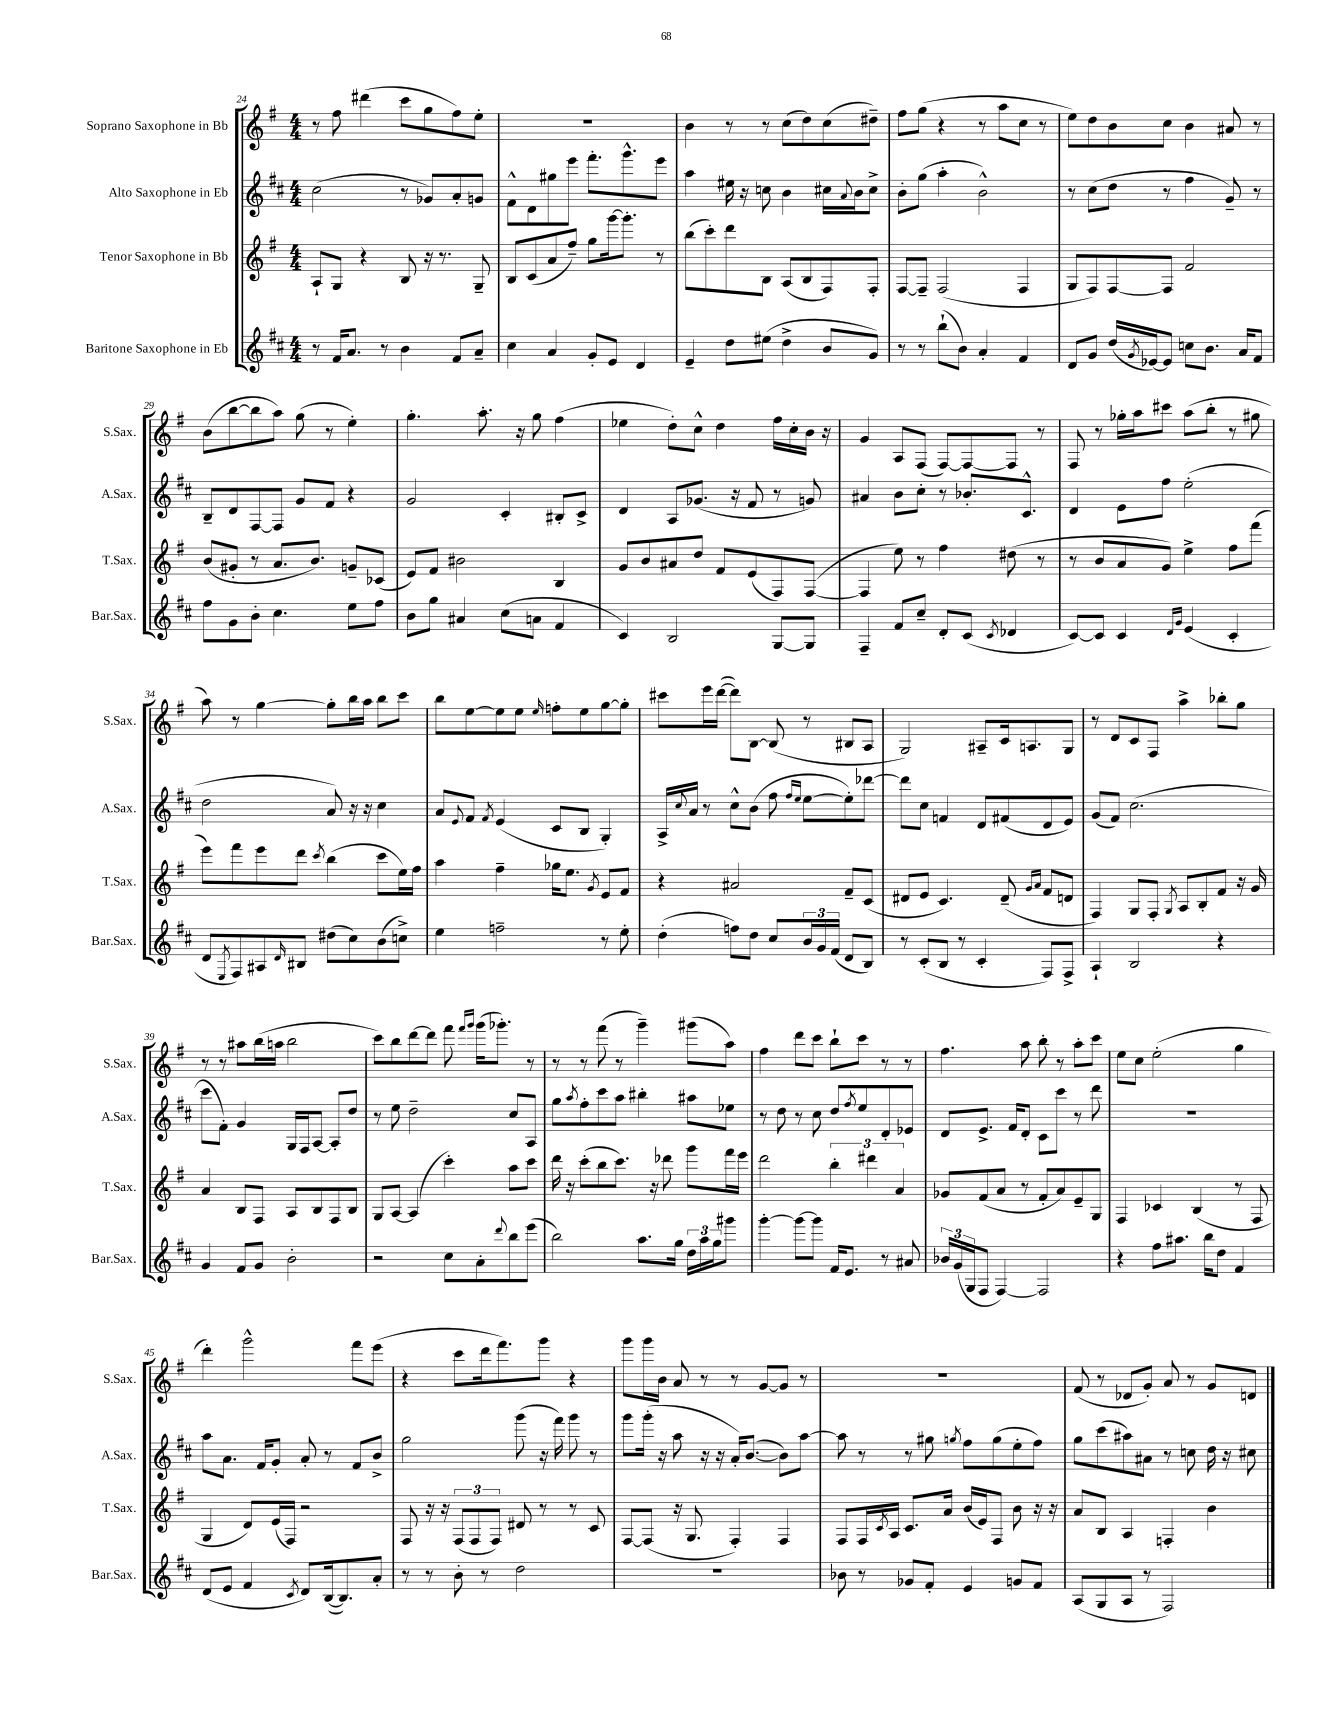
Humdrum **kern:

**kern	**kern	**kern	**kern
*part4	*part3	*part2	*part1
*staff4	*staff3	*staff2	*staff1
*I"Baritone Saxophone in Eb	*I"Tenor Saxophone in Bb	*I"Alto Saxophone in Eb	*I"Soprano Saxophone in Bb
*I'Bar.Sax.	*I'T.Sax.	*I'A.Sax.	*I'S.Sax.
*clefG2	*clefG2	*clefG2	*clefG2
*k[f#c#]	*k[f#]	*k[f#c#]	*k[f#]
*M4/4	*M4/4	*M4/4	*M4/4
=24	=24	=24	=24
8r	8A`/L	(2cc#\	8r
16f#/KL	8G/J	.	8ff#\
8.a/J	.	.	.
.	4r	.	(4ddd#X\
8r	.	.	.
4b\	8B/	8r	8ccc\L
.	16r	8g-X/L)	8gg\
.	8.r	.	.
8f#/L	.	8a'/	8ff#\)
8a~/J	8G~/	8gn/J	8ee'\J
=25	=25	=25	=25
4cc#\	8B/L	8f#^^\L	1r
.	(8c/	8d\	.
4a/	8a/	8gg#X\	.
.	8ff#~/J)	8eee\J	.
8g'/L	8gg\L	8.fff#'\L	.
8e/J	[16ggg\k	.	.
.	8.ggg'\J]	8.ggg^^\	.
4d/	.	.	.
.	8r	8eee\J	.
=26	=26	=26	=26
4e~/	(8bb\L	4aa\	4b\
.	8ccc'\)	.	.
8dd\L	8ddd\	16ee#X\	8r
.	.	16r	.
(8ee#X\J	8B\J	8ccn\	8r
4dd^\	(8A/L	4b\	(8cc\L
.	8B/	.	8dd\)
8b/L	8F#/)	16cc#X\LL	(8cc\
.	.	8qqa/	.
.	.	16b\J	.
8g/J)	8F#'/J	8cc#^\J	8dd#X~\J)
=27	=27	=27	=27
8r	[8F#/L	8b'\L	8ff#\L
8r	8F#~/J]	(8gg\J	(8gg\J
(8bb`\L	(2F#/	4aa'\	4r
8b\J)	.	.	.
4a'/	.	2b^^\)	8r
.	.	.	8aa\L
4f#/	4F#/	.	8cc\J
.	.	.	8r
=28	=28	=28	=28
8d/L	8G/L	8r	8ee\L)
8g/J	8F#/)	(8cc#\L	8dd\
(16dd/LL	[8F#/	8dd\J	8b\
8qg/	.	.	.
[16e-X/J)	.	.	.
8e-/J]	8F#/J]	8r	8cc\J
8ccn\L	2f#/	4ff#\	4b\
8.b\J	.	.	.
.	.	8g~/)	8a#X/
16a/KL	.	.	.
8f#/J	.	8r	8r
!!LO:LB:g=z
=29	=29	=29	=29
8ff#\L	(8b/L	8B~/L	(8b\L
8g\	8g#X'/J	8d/	[8bb\
8b'\J	8r	[8F#/	8bb\]
4.cc#\	8.a/L	8F#/J]	8aa\J)
.	.	8g/L	(8gg\
.	8.b/J)	.	.
.	.	8f#/J	8r
8ee\L	8gn~/L	4r	4ee'\)
8ff#\J	(8c-X/J	.	.
=30	=30	=30	=30
8b\L	8e/L)	2g/	4.gg'\
8gg\J	8f#/J	.	.
4a#X/	2b#X\	.	.
.	.	.	8.aa'\
(8cc#\L	.	4c#'/	.
.	.	.	16r
8an\J	.	.	8gg\
4f#/	4B/	8B#X'/L	(4ff#\
.	.	8c#^/J	.
=31	=31	=31	=31
4c#/)	8g/L	4d/	4ee-X\
.	8b/	.	.
2B/	8a#X/	8A/L	8dd'\L)
.	8dd/J	(8.g-X/J	8cc^^\J
.	8f#/L	.	4dd\
.	.	16r	.
.	(8e/	8f#/	.
[8G/L	8F#/)	8r	16ff#\LL
.	.	.	16cc'\
8G/J]	([8F#/J	8gn/)	16b\JJ
.	.	.	16r
=32	=32	=32	=32
4F#~/	4F#/]	4a#X/	4g/
8f#/L	8ee\)	8b\L	8A/L
8cc#~/J	8r	8cc#'\J	(8F#/J
8d'/L	4ff#\	8r	[8F#/L)
(8c#/J	.	8.b-X'/L	8F#/_
8qc#/	.	.	.
4d-X/	(8dd#X\	.	8F#/J]
.	.	8.c#^^/J	.
.	8r	.	8r
=33	=33	=33	=33
[8c#/L)	8r	4d/	8F#/
8c#/J]	8b/L	.	8r
4c#/	8a/	8e\L	16gg-X'\LL
.	.	.	16aa\J
.	8g/J)	8ff#\J	8ccc#X\J
16qqd/LL	.	.	.
16qqg/JJ	.	.	.
(4e/	4ee^\	(2ee'\	(8aa\L
.	.	.	8bb'\J
4c#'/	8ff#\L	.	8r
.	(8fff#\J	.	8gg#X\
!!LO:LB:g=z
=34	=34	=34	=34
8d/L	8eee\L)	2dd\	8aa\)
8qE/	.	.	.
8F#/)	8fff#\	.	8r
8A#X/	8eee\	.	[4gg\
16qqd/	.	.	.
8B#X/J	8ddd\J	.	.
.	8qccc/	.	.
(8dd#X\L	(4bb\	8a/)	8gg'\L]
8cc#\)	.	16r	16bb\L
.	.	16r	16aa\JJ
(8b\	8ccc\L	4cc#\	8bb\L
8ccn^\J)	16ee\L)	.	8ccc\J
.	16ff#\JJ	.	.
=35	=35	=35	=35
4ee\	4aa\	8a/L	8bb\L
.	.	8qqe/	.
.	.	8f#/J	[8ee\
.	.	8qf#/	.
2ffn~\	4ff#~\	(4e/	8ee\]
.	.	.	8ee\J
.	.	.	16qqee/
.	16gg-X\KL	8c#/L	8ffn'\L
.	8.ee\J	.	.
.	.	8B/J	8ee\
.	8qg/	.	.
8r	8e/L	4G'/)	[8gg\
8ee'\	8f#/J	.	8gg'\J]
=36	=36	=36	=36
(4dd'\	4r	16A^/LL	8ccc#X\L
.	.	8qqcc#/	.
.	.	16a/JJ	.
.	.	8r	16eee\L
.	.	.	([16ddd\JJ
8ffn\L)	2a#X/	8cc#^^\L	8ddd\L])
8dd\J	.	(8b\J	[8B\J
8cc#/L	.	8ff#\	(8B/]
.	.	16qqff#/LL	.
.	.	16qqee/JJ	.
24b/L	.	[8ee\L	8r
24g/	.	.	.
(24f#/JJ	.	.	.
8d/L	8f#~/L	8ee'\])	8B#X/L
8B/J)	(8c/J	[8ddd-X\J	8A/J
=37	=37	=37	=37
8r	8d#X/L	8ddd-\L]	2G/)
(8c#'/L	8e/J	8cc#\J	.
8B/J	4.c/)	4fn/	.
8r	.	.	.
4c#'/	.	8d/L	8A#X~/L
.	(8d#~/	(8f#X/	16c/k
.	.	.	8.An/
.	16qqg/LL	.	.
.	16qqa/JJ	.	.
8F#/L)	8f#/L	8d/	.
8F#^/J	8dn/J	8e/J)	8G/J
=38	=38	=38	=38
4A`/	4F#/)	(8g/L	8r
.	.	8f#/J)	8d/L
2B/	8G/L	(2.cc#\	8c/
.	8F#'/J	.	8F#/J
.	8qG/	.	.
.	8A/L	.	4aa^\
.	8B'/	.	.
4r	8f#/J	.	8bb-X'\L
.	16r	.	8gg\J
.	16g/	.	.
!!LO:LB:g=z
=39	=39	=39	=39
4g/	4a/	8ccc#\L	8r
.	.	8f#'\J)	8r
8f#/L	8B/L	4g/	8aa#X\L
8g/J	8F#/J	.	(16bb\L
.	.	.	16aan\JJ
2b'\	8A/L	16G/LL	2bb\
.	.	16F#/J	.
.	8B/	[8A/J	.
.	8F#/	8A'/L]	.
.	8B/J	8dd/J	.
=40	=40	=40	=40
2r	8G/L	8r	8ccc\L)
.	[8A/J	8ee\	8bb\
.	(4A/]	2dd~\	[8ddd\
.	.	.	8ddd\J]
8cc#\L	4ccc'\)	.	8fff#\
.	.	.	16qqfff#/LL
.	.	.	16qqggg/JJ
8a'\	.	.	(16ggg\KL
.	.	.	8.ggg-X'\J)
8qqddd/	.	.	.
8bb\	8aa\L	8cc#/L	.
(8eee\J	8ccc\J	8A/J	8r
=41	=41	=41	=41
2bb\)	16ddd\	8gg\L	8r
.	16r	.	.
.	.	8qaa/	.
.	(8ccc'\L	8ff#'\	8r
.	8bb\	8ccc#\	(8fff#\
.	8.ccc\J)	8aa\J	8r
8.aa\L	.	4bb#X'\	4ggg~\)
.	16r	.	.
.	8ddd-X\	.	.
16gg\Jk	.	.	.
24dd\LL	8ggg\L	8aa#X\L	(8ggg#X\L
24aa\	.	.	.
24gg\J	.	.	.
8ggg#X\J	16fff#\L	8ee-X\J	8aa\J)
.	16eee\JJ	.	.
=42	=42	=42	=42
[4ggg'\	2ddd\	8r	4ff#\
.	.	8dd\	.
8ggg\L_	.	8r	8ddd\L
8ggg\J]	.	8cc#\	8ccc\J
16f#/KL	6bb'\	8dd/L	8bb`\L
8.e/J	.	.	.
.	.	8qff#/	.
.	.	8ee/	8ccc\J
.	6ddd#X\	.	.
8r	.	8d'/	8r
.	6a/	.	.
8a#X/	.	8e-X/J	8r
=43	=43	=43	=43
24b-X/LL	8g-X/L	8d/L	4.ff#\
(24g/	.	.	.
24G/J	.	.	.
8F#/J	(8f#/	8.e^/J	.
[4F#/)	8a/J	.	.
.	.	16f#/KL	.
.	8r	8d'/J	8aa\
2F#/]	8f#'/L	8c#\L	8bb'\
.	8a/)	8ccc#\J	8r
.	8e~/	8r	8aa'\L
.	8G/J	8ddd\	8ccc\J
=44	=44	=44	=44
4r	4F#/	1r	8ee\L
.	.	.	8cc\J
8ff#\L	4c-X/	.	(2ee'\
8.aa#X\J	.	.	.
.	(4B/	.	.
16bb\KL	.	.	.
8dd\J	.	.	.
4f#/	8r	.	4gg\
.	8F#/	.	.
!!LO:LB:g=z
=45	=45	=45	=45
(8d/L	4G/	8aa\L	4ddd'\)
8e/J	.	8.a\J	.
4f#/	8d/L)	.	2ggg^^\
.	.	16f#/KL	.
.	(16e/L	8g'/J	.
.	16F#/JJ)	.	.
8qc#/	.	.	.
8d/L)	2r	8a'/	.
([16B/k	.	8r	.
8.B/])	.	.	.
.	.	8f#/L	8fff#\L
8a'/J	.	8b^/J	(8eee\J
=46	=46	=46	=46
8r	8F#/	2gg\	4r
8r	16r	.	.
.	16r	.	.
8b'\	(12F#/L	.	8ccc\L
.	12F#/	.	.
8r	.	.	16ddd\k
.	12F#/J)	.	.
.	.	.	8.fff#\)
2dd\	8d#X/	(8ggg\	.
.	8r	16r	8ggg\J
.	.	16fff#\)	.
.	8r	8ggg\	4r
.	8c/	8r	.
=47	=47	=47	=47
1r	[8F#/L	8ggg\L	8ggg\L
.	(8F#/J]	(16ggg'\Jk	16ggg\L
.	.	16r	16b\JJ
.	16r	8aa\	8a/
.	8.G/	.	.
.	.	16r	8r
.	.	16r	.
.	4F#'/)	16a'/KL)	8r
.	.	([8.b/J	.
.	.	.	[8g/L
.	4F#/	8b\L])	8g/J]
.	.	[8aa\J	8r
=48	=48	=48	=48
8b-X\	8F#/L	8aa\]	1r
8r	16F#/L	8r	.
.	8qc/	.	.
.	16A/JJ	.	.
8g-X/L	8.c/L	8r	.
8f#'/J	.	8gg#X\	.
.	16a/Jk	.	.
.	.	8qggn/	.
4e/	(16b/LL	8ff#\L	.
.	16e/J)	.	.
.	8F#/J	(8gg\	.
8gn/L	8b\	8ee'\	.
8f#/J	16r	8ff#\J)	.
.	16r	.	.
=49	=49	=49	=49
(8A/L	8a/L	8gg\L	(8f#/
8G/	8B/J	(8ccc#\	8r
8A/J	4A/	8aa#X\)	8d-X/L
8r	.	8a#X\J	8g'/J)
2F#/)	4Fn'/	8r	8a/
.	.	8ccn\	8r
.	4b\	16dd\	8g/L
.	.	16r	.
.	.	8cc#X\	8dn/J
==	==	==	==
*-	*-	*-	*-
